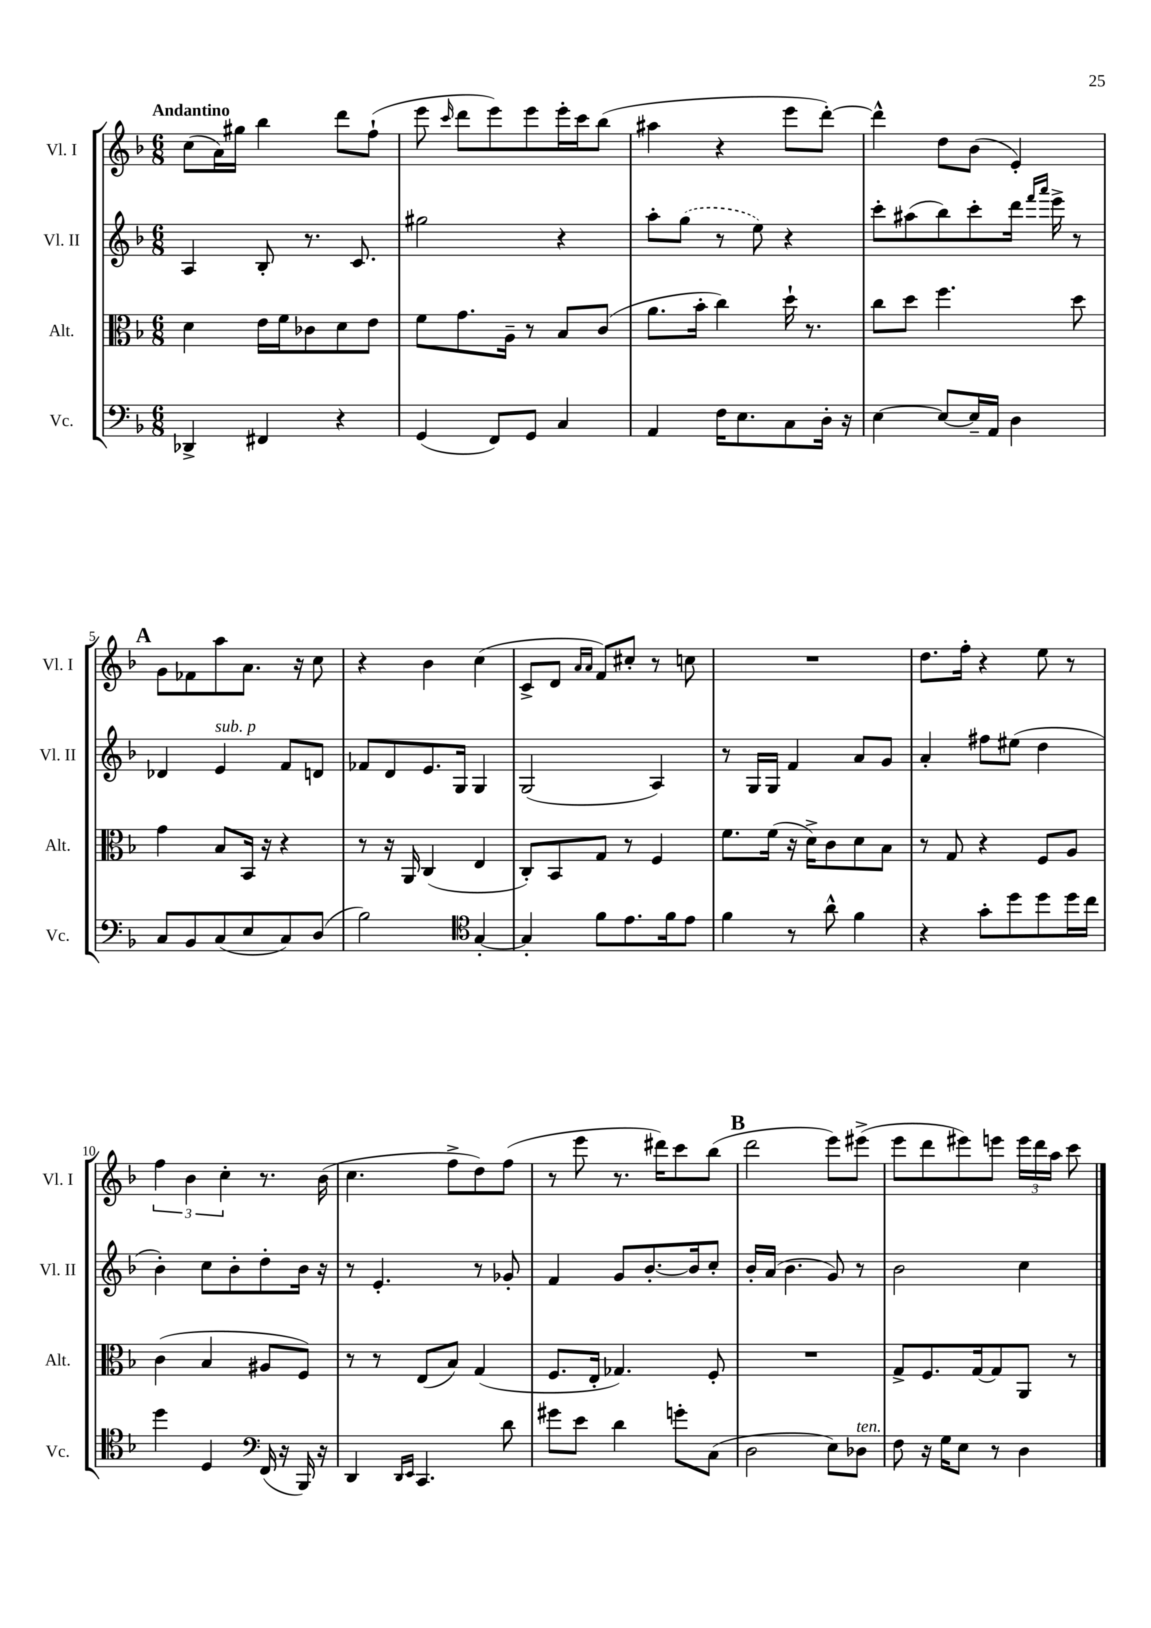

**kern	**kern	**kern	**kern
*part4	*part3	*part2	*part1
*staff4	*staff3	*staff2	*staff1
*I"Vc.	*I"Alt.	*I"Vl. II	*I"Vl. I
*I'Vc.	*I'Alt.	*I'Vl. II	*I'Vl. I
*clefF4	*clefC3	*clefG2	*clefG2
*k[b-]	*k[b-]	*k[b-]	*k[b-]
*M6/8	*M6/8	*M6/8	*M6/8
=1	=1	=1	=1
!	!	!	!LO:TX:a:B:t=Andantino
4DD-X^/	4d\	4A/	(8cc\L
.	.	.	16a\L)
.	.	.	16gg#X\JJ
4FF#X/	16e\LL	8B-'/	4bb-\
.	16f\J	.	.
.	8c-X\	8.r	.
4r	8d\	.	8ddd\L
.	.	8.c/	.
.	8e\J	.	(8ff`\J
=2	=2	=2	=2
(4GG/	8f\L	2gg#X\	8eee\
.	.	.	16qqccc/
.	8.g\	.	8ddd\L
8FF/L)	.	.	8eee\)
.	16A~\Jk	.	.
8GG/J	8r	.	8eee\
4C/	8B-/L	4r	16eee'\L
.	.	.	16ccc\J
.	(8c/J	.	(8bb-\J
=3	=3	=3	=3
4AA/	8.a\L	8aa'\L	4aa#X\
.	.	(8gg\J	.
.	16b-'\Jk	.	.
16F\KL	4cc\)	8r	4r
8.E\	.	.	.
.	.	8ee\)	.
8C\	16dd`\	4r	8eee\L
.	8.r	.	.
16D'\Jk	.	.	[8ddd'\J)
16r	.	.	.
=4	=4	=4	=4
[4E\	8cc\L	8ccc'\L	4ddd^^\]
.	8dd\J	(8aa#X\	.
8E/L_	4.ff\	8bb-\)	8dd\L
16E~/L]	.	8ccc'\	(8b-\J
16AA/JJ	.	.	.
4D\	.	16ddd\Jk	4e'/)
.	.	16qqfff/LL	.
.	.	16qqaaa/JJ	.
.	.	16eee^\	.
.	8dd\	8r	.
!!LO:LB:g=z
!!LO:REH:place=s1:t=A
=5	=5	=5	=5
8C/L	4g\	4d-X/	8g\L
8BB-/	.	.	8f-X\
!	!	!LO:TX:a:i:t=sub. p	!
(8C/	8B-/L	4e/	8aa\
8E/	16BB-/Jk	.	8.a\J
.	16r	.	.
8C/)	4r	8f/L	.
.	.	.	16r
(8D/J	.	8dn/J	8cc\
=6	=6	=6	=6
2B-\)	8r	8f-X/L	4r
.	16r	8d/	.
.	16AA/	.	.
.	(4C/	8.e/	4b-\
.	.	16G/Jk	.
*clefC4	*	*	*
[4G'/	4E/	4G/	(4cc\
=7	=7	=7	=7
4G'/]	8C'/L)	(2G/	8c^/L
.	8BB-/	.	8d/J
.	.	.	16qqa/LL
.	.	.	16qqa/JJ
8f\L	8G/J	.	8f/L)
8.e\	8r	.	8cc#X'/J
.	4F/	4A/)	8r
16f\k	.	.	.
8e\J	.	.	8ccn\
=8	=8	=8	=8
4f\	8.f\L	8r	2.r
.	.	16G/LL	.
.	(16f\Jk	16G/JJ	.
8r	16r	4f/	.
.	16d^\KL)	.	.
8a^^\	8c\	.	.
4f\	8d\	8a/L	.
.	8B-\J	8g/J	.
=9	=9	=9	=9
4r	8r	4a'/	8.dd\L
.	8G/	.	.
.	.	.	16ff'\Jk
8g'\L	4r	8ff#X\L	4r
8dd\	.	(8ee#X\J	.
8dd\	8F/L	4dd\	8ee\
16dd\L	8A/J	.	8r
16cc\JJ	.	.	.
!!LO:LB:g=z
=10	=10	=10	=10
4dd\	(4c\	4b-'\)	6ff\
.	.	.	6b-\
4D/	4B-/	8cc\L	.
.	.	.	6cc'\
.	.	8b-'\	.
*clefF4	*	*	*
(16FF/	8A#X/L	8dd'\	8.r
16r	.	.	.
16BBB-/)	8F/J)	16b-\Jk	.
16r	.	16r	(16b-\
=11	=11	=11	=11
4DD/	8r	8r	4.cc\
.	8r	4.e'/	.
16qqDD/LL	.	.	.
16qqEE/JJ	.	.	.
4.CC/	(8E/L	.	.
.	8B-/J)	.	8ff^\L
.	(4G/	8r	8dd\)
8d\	.	8g-X'/	(8ff\J
=12	=12	=12	=12
8g#X\L	8.F/L	4f/	8r
8e\J	.	.	8eee\
.	16E'/Jk	.	.
4d\	4.G-X/)	8g/L	8.r
.	.	[8.b-'/	.
.	.	.	16ddd#X\KL)
8gn'\L	.	.	8ccc\
.	.	16b-/k]	.
(8C\J	8F'/	8cc'/J	(8bb-\J
!!LO:REH:place=s1:t=B
=13	=13	=13	=13
2D\	2.r	16b-'/LL	2ddd\
.	.	(16a/JJ	.
.	.	4.b-\	.
8E\L)	.	8g/)	8eee\L)
!LO:TX:a:i:t=ten.	!	!	!
8D-X\J	.	8r	(8eee#X^\J
=14	=14	=14	=14
8F\	8G^/L	2b-\	8eee\L
16r	8.F/	.	8ddd\
16G\KL	.	.	.
8E\J	.	.	8eee#X\)
.	[16G/k	.	.
8r	8G/]	.	8eeen\J
4D\	8AA/J	4cc\	24eee\LL
.	.	.	24ddd\
.	.	.	24aa\JJ
.	8r	.	8ccc\
==	==	==	==
*-	*-	*-	*-
